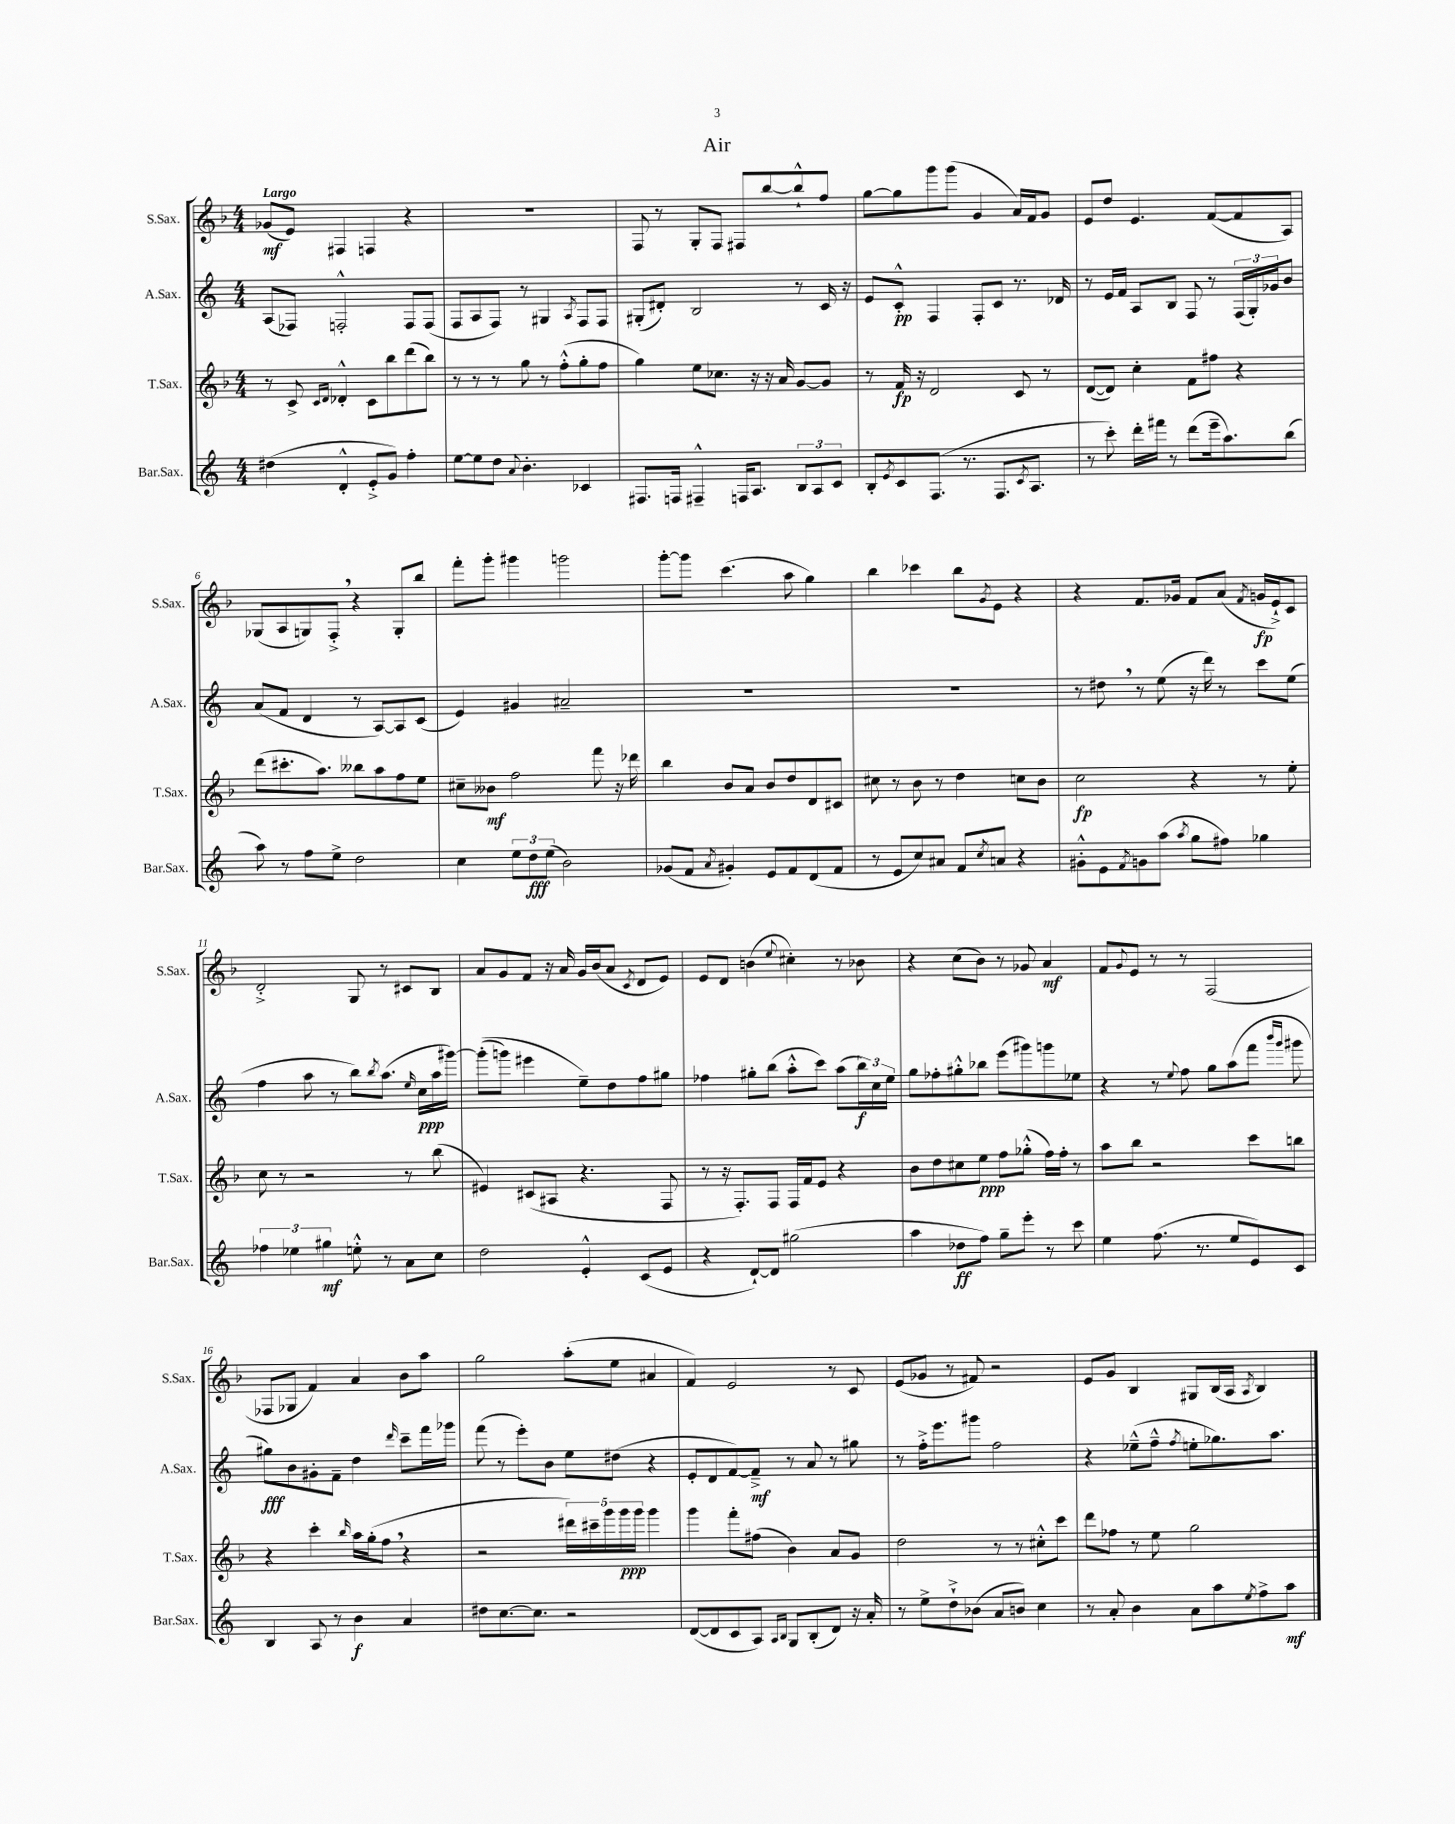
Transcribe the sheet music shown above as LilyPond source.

\header { title = "Air" }
<<
\new StaffGroup <<
\new Staff = "s0" \with { instrumentName = "S.Sax." shortInstrumentName = "S.Sax." } {
    \clef treble \key f \major \numericTimeSignature \time 4/4 \tempo "Largo"
    ges'8\mf( e'8) fis4 f4 r4 |
    R1 |
    f8 r8 g8-. f8 fis8 bes''8~ bes''8-!-^ f''8 |
    g''8~ g''8 g'''8 g'''8( g'4 a'16) f'16 g'8 |
    e'8 d''8 e'4. f'8~( f'8 a8) |
    ges8( a8 g8) f8-.-> \breathe r4 g8-. bes''8 |
    f'''8-. g'''8-. gis'''4 g'''2 |
    g'''8~-. g'''8 c'''4.( a''8 g''4) |
    bes''4 ces'''4 bes''8 \acciaccatura { g'8 } e'8 r4 |
    r4 f'8. ges'16 f'8 a'8( \acciaccatura { f'8 } g'16\fp e'16-!->) c'8 |
    d'2-.-> g8 r8 cis'8 bes8 |
    a'8 g'8 f'8 r16 a'16 g'16 bes'16( a'8 \acciaccatura { c'8 } d'8 e'8) |
    e'8 d'8 b'4( \appoggiatura { e''8 } cis''4-.) r8 bes'8 |
    r4 c''8( bes'8) r8 ges'8 a'4\mf |
    f'8 \appoggiatura { g'8 } e'8 r8 r8 f2( |
    fes8 ges8 f'4) a'4 bes'8 a''8 |
    g''2 a''8-.( e''8 ais'4 |
    f'4) e'2 r8 c'8 |
    e'8( ges'8 r8 fis'8) r2 |
    e'8 g'8 bes4 gis8 bes16( a16 \acciaccatura { a8 } bes4) \bar "|." |
}
\new Staff = "s1" \with { instrumentName = "A.Sax." shortInstrumentName = "A.Sax." } {
    \clef treble \key c \major \numericTimeSignature \time 4/4
    a8( fes8) f2-.-^ f8 f8( |
    f8 a8 f8) r8 gis4 \acciaccatura { a8 } f8 f8 |
    gis8-.( dis'8-.) b2 r8 c'16 r16 |
    e'8 c'8-.-^\pp f4 f8-. c'8 r8. des'16 |
    r8 e'16 f'16 a8 b8 f8 r8 \tuplet 3/2 { f16( g16-.) ges'16 } b'8 |
    a'8( f'8 d'4 r8 a8~) a8 c'8( |
    e'4) gis'4 ais'2-- |
    R1 |
    R1 |
    r8 dis''8 \breathe r8 e''8( r16 d'''16) r8 c'''8 e''8( |
    f''4 a''8 r8 b''8) \acciaccatura { b''8 } a''8.( \grace { e''16 } c''16\ppp a''16 gis'''16~) |
    gis'''8-.(\( g'''8) eis'''4 e''8--\) d''8 f''8 gis''8 |
    fes''4 gis''8-. b''8( a''8-.-^ c'''8) a''8( \tuplet 3/2 { b''16\f) c''16 e''16 } |
    g''8 fes''8-. gis''8-.-^ bes''8 e'''8( gis'''8) g'''8 ees''8 |
    r4 r8 \appoggiatura { e''8 } f''8 g''8 a''8( f'''8 \grace { b'''16 g'''16 } gis'''8 |
    gis''8\fff) b'8 gis'8-. f'8-- d''4 \grace { d'''16 } c'''8-- f'''16 ges'''16 |
    f'''8( r8 e'''8-.) b'8 e''8 dis''8( r4 |
    e'8-. d'8 f'8~) f'8--->\mf r8 a'8 r8 gis''8 |
    r8 f''16-.-> e'''8. gis'''8 f''2 |
    r4 ees''8---^( f''8---^ \acciaccatura { f''8 } e''8-. ges''8.) a''8. \bar "|." |
}
\new Staff = "s2" \with { instrumentName = "T.Sax." shortInstrumentName = "T.Sax." } {
    \clef treble \key f \major \numericTimeSignature \time 4/4
    r8 c'8-> \grace { c'16 d'16 } des'4-.-^ c'8 bes''8 d'''8( bes''8) |
    r8 r8 r8 g''8 r8 f''8-.-^( g''8-. f''8 |
    g''4) e''8 ces''8. r16 r16 a'16 g'8~ g'8 |
    r8 f'16\fp r16 d'2 c'8 r8 |
    d'8~( d'8) c''4-. f'8 fis''8 r4 |
    d'''8( cis'''8.-. a''8.) beses''8 a''8 f''8 e''8 |
    cis''8-- beses'8\mf f''2 f'''8 r16 des'''16 |
    bes''4 bes'8 a'8 bes'8 d''8 d'8 cis'8 |
    cis''8 r8 bes'8 r8 d''4 c''8 bes'8 |
    c''2\fp r4 r8 e''8-. |
    c''8 r8 r2 r8 bes''8( |
    eis'4) cis'8( ais8 r4. f8 |
    r8 r16 f8.-.) f8 f16 f'16 e'8 r4 |
    bes'8 d''8 cis''8 e''8\ppp f''8 ges''8-.-^( f''16) f''16-. r8 |
    a''8 bes''8 r2 c'''8 b''8 |
    r4 c'''4-. \grace { bes''16 } a''16 g''16-.( f''8 \breathe r4 |
    r2 \tuplet 5/4 { dis'''16) cis'''16-- g'''16 g'''16\ppp g'''16 } g'''4 |
    g'''4 f'''8-. fis''8( bes'4) a'8 g'8 |
    d''2 r8 r8 cis''8-.-^ c'''8 |
    d'''8 fes''8 r8 e''8 g''2 \bar "|." |
}
\new Staff = "s3" \with { instrumentName = "Bar.Sax." shortInstrumentName = "Bar.Sax." } {
    \clef treble \key c \major \numericTimeSignature \time 4/4
    dis''4( d'4-.-^ e'8-.-> g'8) f''4-. |
    e''8~ e''8 d''8 \appoggiatura { a'8 } b'4.-. ces'4 |
    fis8. f16 fis4---^ f16 a8. \tuplet 3/2 { b8 a8 c'8 } |
    b8-. \acciaccatura { e'8 } c'8 f8.( r8. f8. \acciaccatura { c'8 } a8. |
    r8 c'''8-.) d'''16-. fis'''16 r8 d'''8( e'''16-- a''8.) b''8( |
    a''8) r8 f''8 e''8-> d''2 |
    c''4 \tuplet 3/2 { e''8 d''8\fff e''8( } b'2) |
    ges'8( f'8 \acciaccatura { a'8 } gis'4-.) e'8 f'8 d'8( f'8 |
    r8 e'8 c''8) ais'8 f'8 \acciaccatura { c''8 } a'8 r4 |
    gis'8-.-^ e'8 \acciaccatura { f'8 } g'8 a''8( \acciaccatura { a''8 } g''8 fis''8) ges''4 |
    \tuplet 3/2 { fes''4 ees''4 gis''4\mf } e''8-.-^ r8 a'8 c''8 |
    d''2 e'4-.-^ c'8( e'8 |
    r4 d'8~-!) d'8 gis''2( |
    a''4 des''8\ff f''8) g''8-- e'''8-. r8 c'''8 |
    e''4 f''8.( r8. e''8 e'8) c'8 |
    b4 a8 r8 b'4\f a'4 |
    dis''8 c''8.~ c''8. r2 |
    d'8~( d'8 c'8 a8) \grace { a16 b16 } g8 b8-.( d'8) r16 a'16-. |
    r8 e''8-> d''8-!-> bes'8( a'8 b'8) c''4 |
    r8 a'8-. b'4 a'8 a''8 \acciaccatura { e''8 } f''8-> a''8\mf \bar "|." |
}
>>
>>
